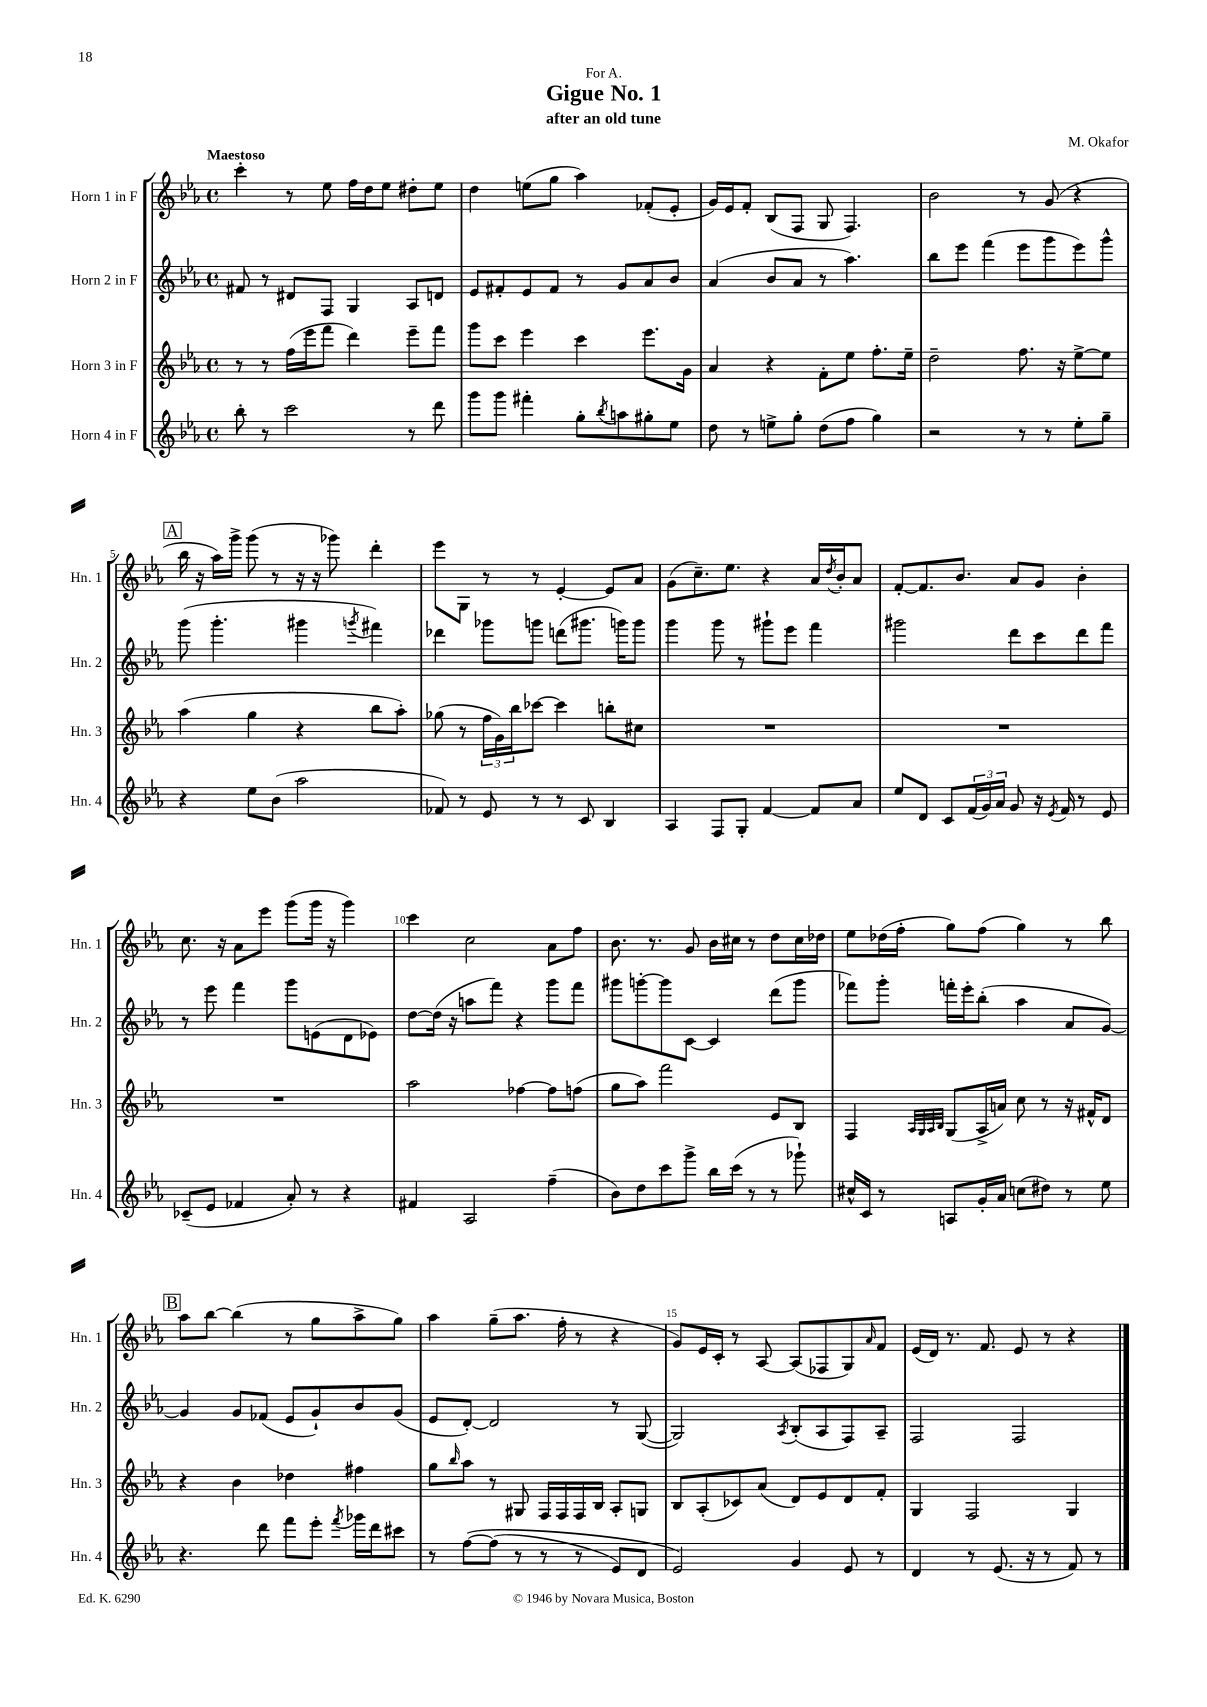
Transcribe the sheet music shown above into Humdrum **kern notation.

**kern	**kern	**kern	**kern
*part4	*part3	*part2	*part1
*staff4	*staff3	*staff2	*staff1
*I"Horn 4 in F	*I"Horn 3 in F	*I"Horn 2 in F	*I"Horn 1 in F
*I'Hn. 4	*I'Hn. 3	*I'Hn. 2	*I'Hn. 1
*clefG2	*clefG2	*clefG2	*clefG2
*k[b-e-a-]	*k[b-e-a-]	*k[b-e-a-]	*k[b-e-a-]
*M4/4	*M4/4	*M4/4	*M4/4
*met(c)	*met(c)	*met(c)	*met(c)
=1	=1	=1	=1
!	!	!	!LO:TX:a:B:t=Maestoso
8bb-'\	8r	8f#X/	4ccc'\
8r	8r	8r	.
2ccc\	(16ff\LL	8d#X/L	8r
.	16eee-\J	.	.
.	8fff\J	8F/J	8ee-\
.	4ddd\)	4G/	16ff\LL
.	.	.	16dd\J
.	.	.	8ee-\J
8r	8eee-~\L	8A-/L	8dd#X'\L
8ddd\	8fff\J	8dn/J	8ee-\J
=2	=2	=2	=2
8ggg\L	8ggg\L	8e-/L	4dd\
8ggg\J	8ccc\J	8f#X'/	.
4fff#X'\	4eee-\	8e-/	(8een\L
.	.	8f#/J	8gg\J
8gg'\L	4ccc\	8r	4aa-\)
8qbb-/	.	.	.
8aan\	.	8g/L	.
8gg#X'\	8.eee-\L	8a-/	(8f-X'/L
8ee-\J	.	8b-/J	8e-'/J
.	16g\Jk	.	.
=3	=3	=3	=3
8dd\	4a-/	(4a-/	16g/LL)
.	.	.	16e-/J
8r	.	.	8f'/J
8een^\L	4r	8b-/L	(8B-/L
8gg'\J	.	8a-/J	8F/J
(8dd\L	8f'\L	8r	8G/
8ff\J	8ee-\J	4.aa-\)	4.F/)
4gg\)	8.ff'\L	.	.
.	16ee-~\Jk	.	.
=4	=4	=4	=4
2r	2dd~\	8bb-\L	2b-\
.	.	8eee-\J	.
.	.	(4fff\	.
8r	8.ff\	8eee-\L	8r
8r	.	8ggg\	(8g/
.	16r	.	.
8ee-'\L	[8ee-^\L	8eee-\)	4r
8gg~\J	8ee-\J]	8ggg^^\J	.
!!LO:LB:g=z
!!LO:REH:place=s1:t=A
=5	=5	=5	=5
4r	(4aa-\	(8ggg\	16bb-\
.	.	.	16r
.	.	4.ggg'\	16aa-\LL)
.	.	.	16ggg^\JJ
8ee-\L	4gg\	.	(8ggg\
(8b-\J	.	.	8r
2aa-\	4r	4ggg#X\	16r
.	.	.	16r
.	.	.	8ggg-X\)
.	.	8qgggn/	.
.	8bb-\L	4fff#X\)	4ddd'\
.	8aa-'\J)	.	.
=6	=6	=6	=6
8f-X/)	(8gg-X\	4ddd-X\	8eee-\L
8r	8r	.	8G\J
8e-/	24ff\LL	8ggg-X\L	8r
.	24g\)	.	.
.	24bb-\J	.	.
8r	[8ccc-X\J	8gggn\J	8r
8r	4ccc-\]	(8dddn\L	[4e-'/
8c/	.	8.ggg#X\J	.
4B-/	8bbn'\L	.	8e-/L]
.	.	16gggn\KL)	.
.	8cc#X\J	8ggg\J	8a-/J
=7	=7	=7	=7
4A-/	1r	4ggg\	(8g\L
.	.	.	8.cc~\)
8F/L	.	8ggg\	.
.	.	.	8.ee-\J
8G'/J	.	8r	.
[4f/	.	8ggg#X`\L	4r
.	.	8eee-\J	.
8f/L]	.	4fff\	16a-/LL
.	.	.	8qdd/
.	.	.	16b-'/J
8a-/J	.	.	8a-/J
=8	=8	=8	=8
8ee-/L	1r	2ggg#X\	[8f'/L
8d/J	.	.	8.f/]
8c/L	.	.	.
.	.	.	8.b-/J
(24f/L	.	.	.
24g/)	.	.	.
24a-/JJ	.	.	.
8g/	.	8ddd\L	8a-/L
16r	.	8ccc\	8g/J
8qe-/	.	.	.
16f/	.	.	.
8r	.	8ddd\	4b-'\
8e-/	.	8fff\J	.
!!LO:LB:g=z
=9	=9	=9	=9
(8c-X~/L	1r	8r	8.cc\
8e-/J	.	8eee-\	.
.	.	.	16r
4f-X/	.	4fff\	8a-\L
.	.	.	8eee-\J
8a-'/)	.	8ggg\L	(8ggg\L
8r	.	(8en\	16ggg\Jk
.	.	.	16r
4r	.	8d\	4ggg\)
.	.	8e-X\J)	.
=10	=10	=10	=10
4f#X/	2aa-\	[8dd\L	4ccc\
.	.	(16dd\Jk]	.
.	.	16r	.
2A-/	.	8aan\L	2cc\
.	.	8fff\J)	.
.	[4ff-X\	4r	.
(4ff~\	8ff-\L]	8ggg\L	8a-\L
.	(8ffn\J	8fff\J	8ff\J
=11	=11	=11	=11
8b-\L)	8gg\L	8ggg#X\L	8.b-\
8dd\	8aa-\J)	[8gggn'\	.
.	.	.	8.r
8ccc\	2fff\	8ggg\]	.
8ggg^\J	.	[8c\J	8g/
16bb-\LL	.	4c/]	16b-\LL
(16ccc\JJ	.	.	16cc#X\JJ
8r	.	.	8r
8r	8e-/L	(8ddd\L	8dd\L
8ggg-X`\)	8B-/J	8ggg\J	16cc#\L
.	.	.	16dd-X\JJ
=12	=12	=12	=12
16cc#X^^/LL	4F/	8fff-X\L)	8ee-\L
16c/JJ	.	.	.
8r	.	8ggg'\J	(16dd-X\L
.	.	.	16ff'\JJ
.	32qqA-/LLL	.	.
.	32qqG/	.	.
.	32qqA-/	.	.
.	32qqB-/JJJ	.	.
8An/L	(8G/L	16fffn'\LL	8gg\L)
.	.	16eee-'\J	.
16g'/L	16A-^/L	(8bb-'\J	(8ff\J
16a-/JJ	16an/JJ)	.	.
(8ccn\L	8cc\	4aa-\	4gg\)
8dd#X\J)	8r	.	.
8r	16r	8a-/L	8r
.	16f#X^^/KL	.	.
8ee-\	8d/J	[8g/J)	8bb-\
!!LO:LB:g=z
!!LO:REH:place=s1:t=B
=13	=13	=13	=13
4.r	4r	4g/]	8aa-\L
.	.	.	[8bb-\J
.	4b-\	8g/L	(4bb-\]
8ddd\	.	(8f-X/J	.
8fff\L	4dd-X\	8e-/L	8r
8eee-'\J	.	8g`/)	8gg\L
8qfff/	.	.	.
16ggg-X\LL	4ff#X\	8b-/	8aa-^\
16ddd\J	.	.	.
8ccc#X\J	.	(8g/J	8gg\J)
=14	=14	=14	=14
8r	8gg\L	8e-/L	4aa-\
.	16qqbb-/	.	.
([8ff\L	8aa-\J	[8d'/J)	.
(8ff\J]	8r	2d/]	(8gg~\L
8r	8G#X/	.	8.aa-\J
8r	16F/LL	.	.
.	16F/	.	16ff'\
8r	16F/	.	8r
.	16B-/JJ	.	.
8e-/L)	8A-'/L	8r	4r
8d/J	8Gn/J	([8G/	.
=15	=15	=15	=15
2e-/)	8B-/L	2G/])	8g/L)
.	(8A-'/	.	16e-/L
.	.	.	16c'/JJ
.	8c-X/)	.	8r
.	(8a-/J	.	[8A-/
.	.	8qA-/	.
4g/	8d/L)	(8B-'/L	(8A-/L]
.	8e-/	8A-/	8F-X/
8e-/	8d/	8F/)	8G/)
.	.	.	16qqa-/
8r	8f'/J	8A-~/J	8f/J
=16	=16	=16	=16
4d/	4G/	2F/	(16e-/LL
.	.	.	16d/JJ)
.	.	.	8.r
8r	2F/	.	.
.	.	.	8.f/
(8.e-/	.	.	.
.	.	2F/	8e-/
16r	.	.	.
8r	.	.	8r
8f/)	4G/	.	4r
8r	.	.	.
==	==	==	==
*-	*-	*-	*-
